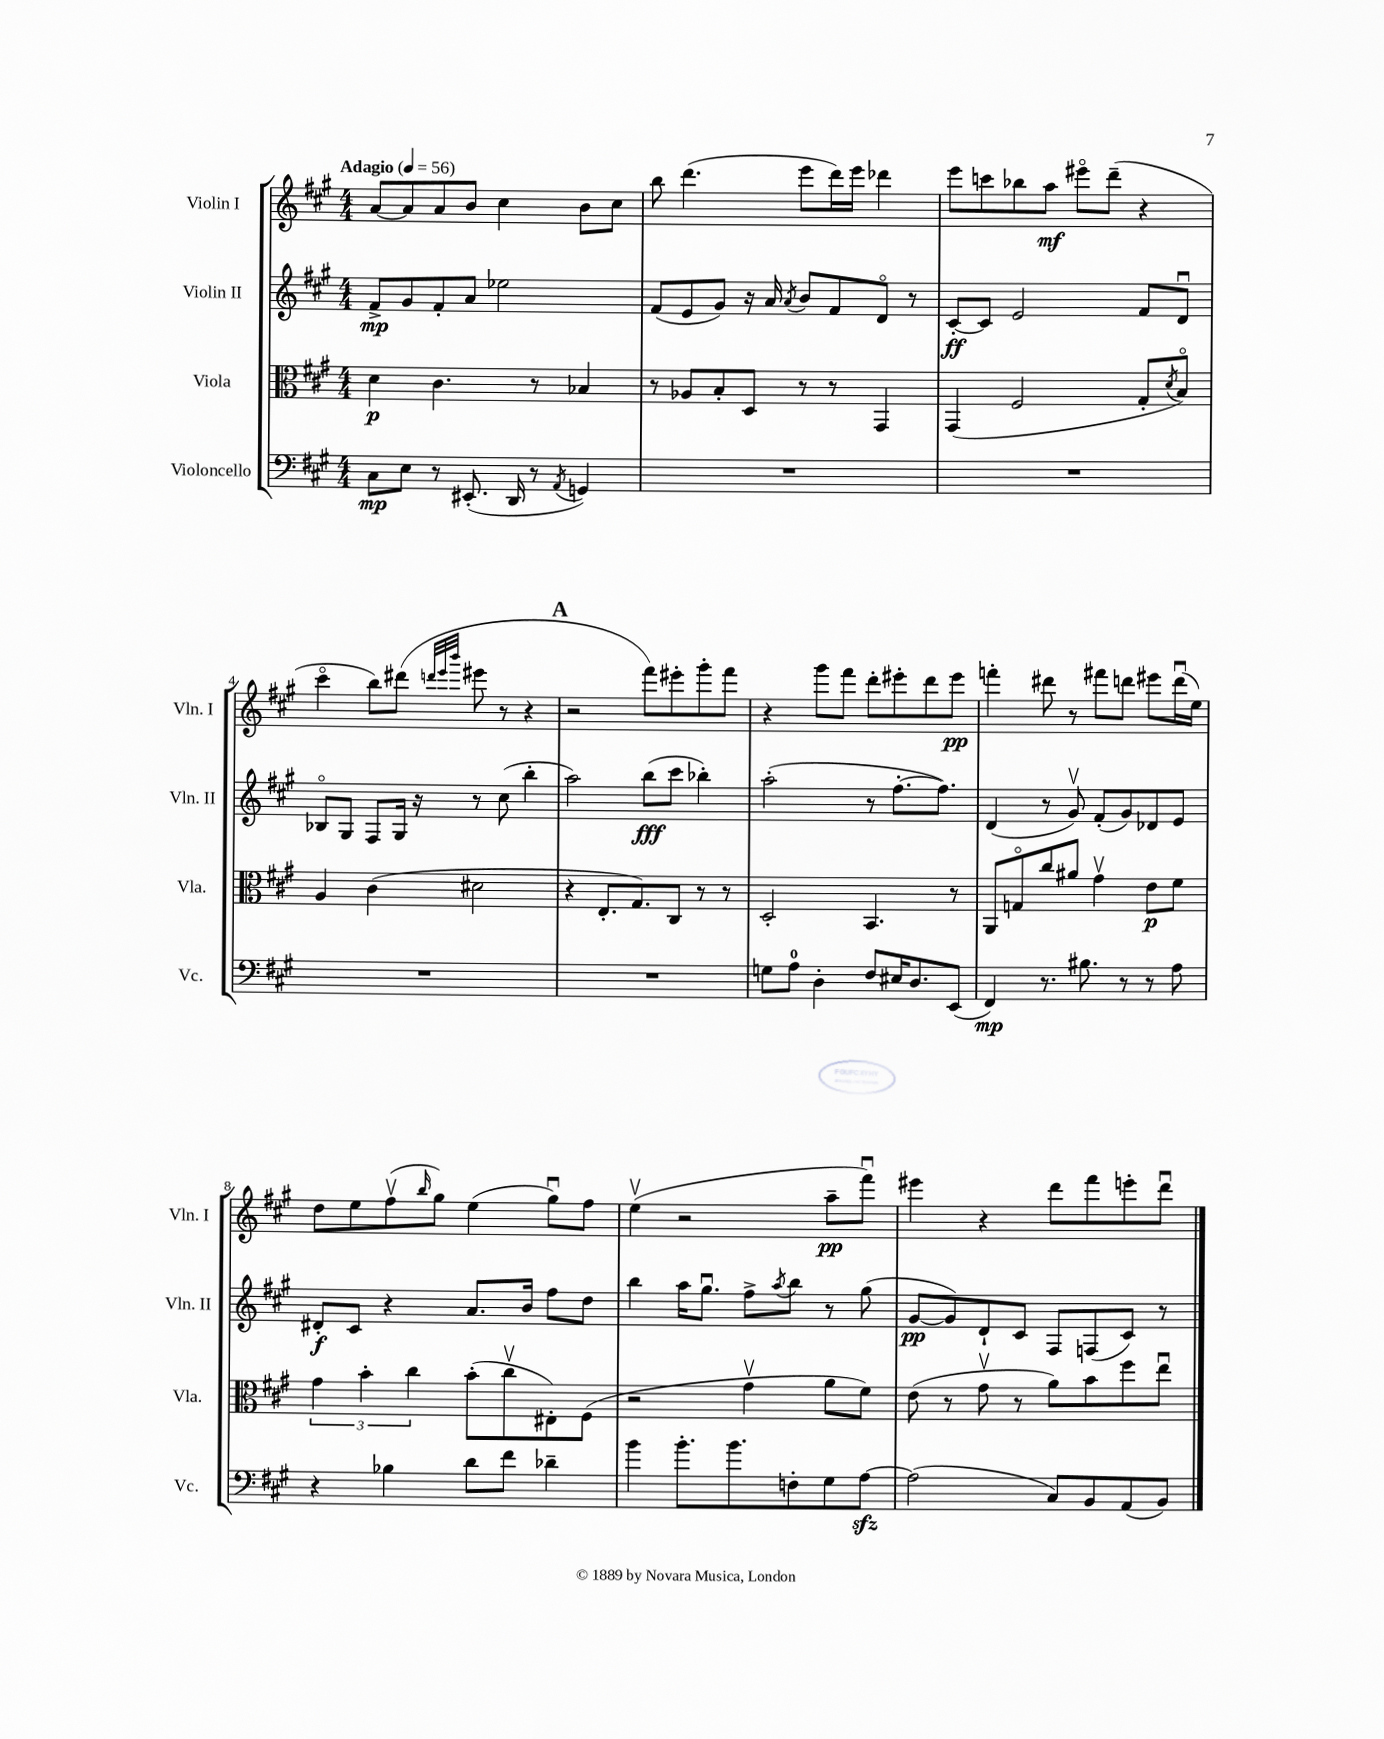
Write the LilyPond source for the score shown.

<<
\new StaffGroup <<
\new Staff = "s0" \with { instrumentName = "Violin I" shortInstrumentName = "Vln. I" } {
    \clef treble \key a \major \numericTimeSignature \time 4/4 \tempo "Adagio" 4 = 56
    a'8~ a'8 a'8 b'8 cis''4 b'8 cis''8 |
    b''8 d'''4.( e'''8 d'''16) e'''16 des'''4 |
    e'''8 c'''8 bes''8 a''8\mf eis'''8\flageolet d'''8--( r4 |
    cis'''4\flageolet b''8) dis'''8( \grace { d'''32 e'''32 b'''32 } eis'''8 r8 r4 |
    \mark \markup { \bold "A" } r2 fis'''8) eis'''8-. gis'''8-. fis'''8 |
    r4 gis'''8 fis'''8 d'''8-. eis'''8-. d'''8 eis'''8\pp |
    f'''4-. dis'''8 r8 fis'''8 d'''8 eis'''8 d'''16\downbow( e''16) |
    d''8 e''8 fis''8\upbow( \grace { b''16 } gis''8) e''4( gis''8\downbow) fis''8 |
    e''4\upbow( r2 a''8--\pp fis'''8\downbow) |
    eis'''4 r4 d'''8 fis'''8 e'''8-. d'''8\downbow \bar "|." |
}
\new Staff = "s1" \with { instrumentName = "Violin II" shortInstrumentName = "Vln. II" } {
    \clef treble \key a \major \numericTimeSignature \time 4/4
    fis'8->\mp gis'8 fis'8-. a'8 ees''2 |
    fis'8( e'8 gis'8) r16 a'16 \acciaccatura { a'8 } b'8 fis'8 d'8\flageolet r8 |
    cis'8~-.\ff cis'8 e'2 fis'8 d'8\downbow |
    bes8\flageolet gis8 fis8 gis16 r16 r8 cis''8( b''4-. |
    \mark \markup { \bold "A" } a''2) b''8\fff( cis'''8 bes''4-.) |
    a''2-.( r8 fis''8.~-. fis''8.) |
    d'4( r8 gis'8\upbow) fis'8-.( gis'8) des'8 e'8 |
    dis'8-.\f cis'8 r4 a'8. b'16 fis''8 d''8 |
    b''4 a''16 gis''8.\downbow fis''8-> \acciaccatura { a''8 } b''8 r8 gis''8( |
    gis'8~\pp gis'8) d'8-! cis'8 fis8 f8( cis'8) r8 \bar "|." |
}
\new Staff = "s2" \with { instrumentName = "Viola" shortInstrumentName = "Vla." } {
    \clef alto \key a \major \numericTimeSignature \time 4/4
    d'4\p cis'4. r8 bes4 |
    r8 aes8 b8-. d8 r8 r8 gis,4 |
    gis,4( fis2 gis8-. \acciaccatura { d'8 } b8\flageolet) |
    a4 cis'4( dis'2 |
    \mark \markup { \bold "A" } r4 e8.-. gis8.) cis8 r8 r8 |
    d2-. b,4. r8 |
    a,8 g8\flageolet cis''8 ais'8 gis'4\upbow e'8\p fis'8 |
    \tuplet 3/2 { gis'4 b'4-. cis''4 } b'8-.( cis''8\upbow eis8-.) fis8( |
    r2 gis'4\upbow a'8 fis'8) |
    e'8( r8 gis'8\upbow r8 a'8) b'8 fis''8 e''8\downbow \bar "|." |
}
\new Staff = "s3" \with { instrumentName = "Violoncello" shortInstrumentName = "Vc." } {
    \clef bass \key a \major \numericTimeSignature \time 4/4
    cis8\mp e8 r8 eis,8.-.( d,16 r8 \acciaccatura { a,8 } g,4) |
    R1 |
    R1 |
    R1 |
    \mark \markup { \bold "A" } R1 |
    g8 a8-0 d4-. fis8 eis16 d8. e,8( |
    fis,4\mp) r8. bis8. r8 r8 a8 |
    r4 bes4 d'8 fis'8 des'4-- |
    b'4 b'8.-. b'8. f8-. gis8 a8~\sfz |
    a2( cis8) b,8 a,8( b,8) \bar "|." |
}
>>
>>
